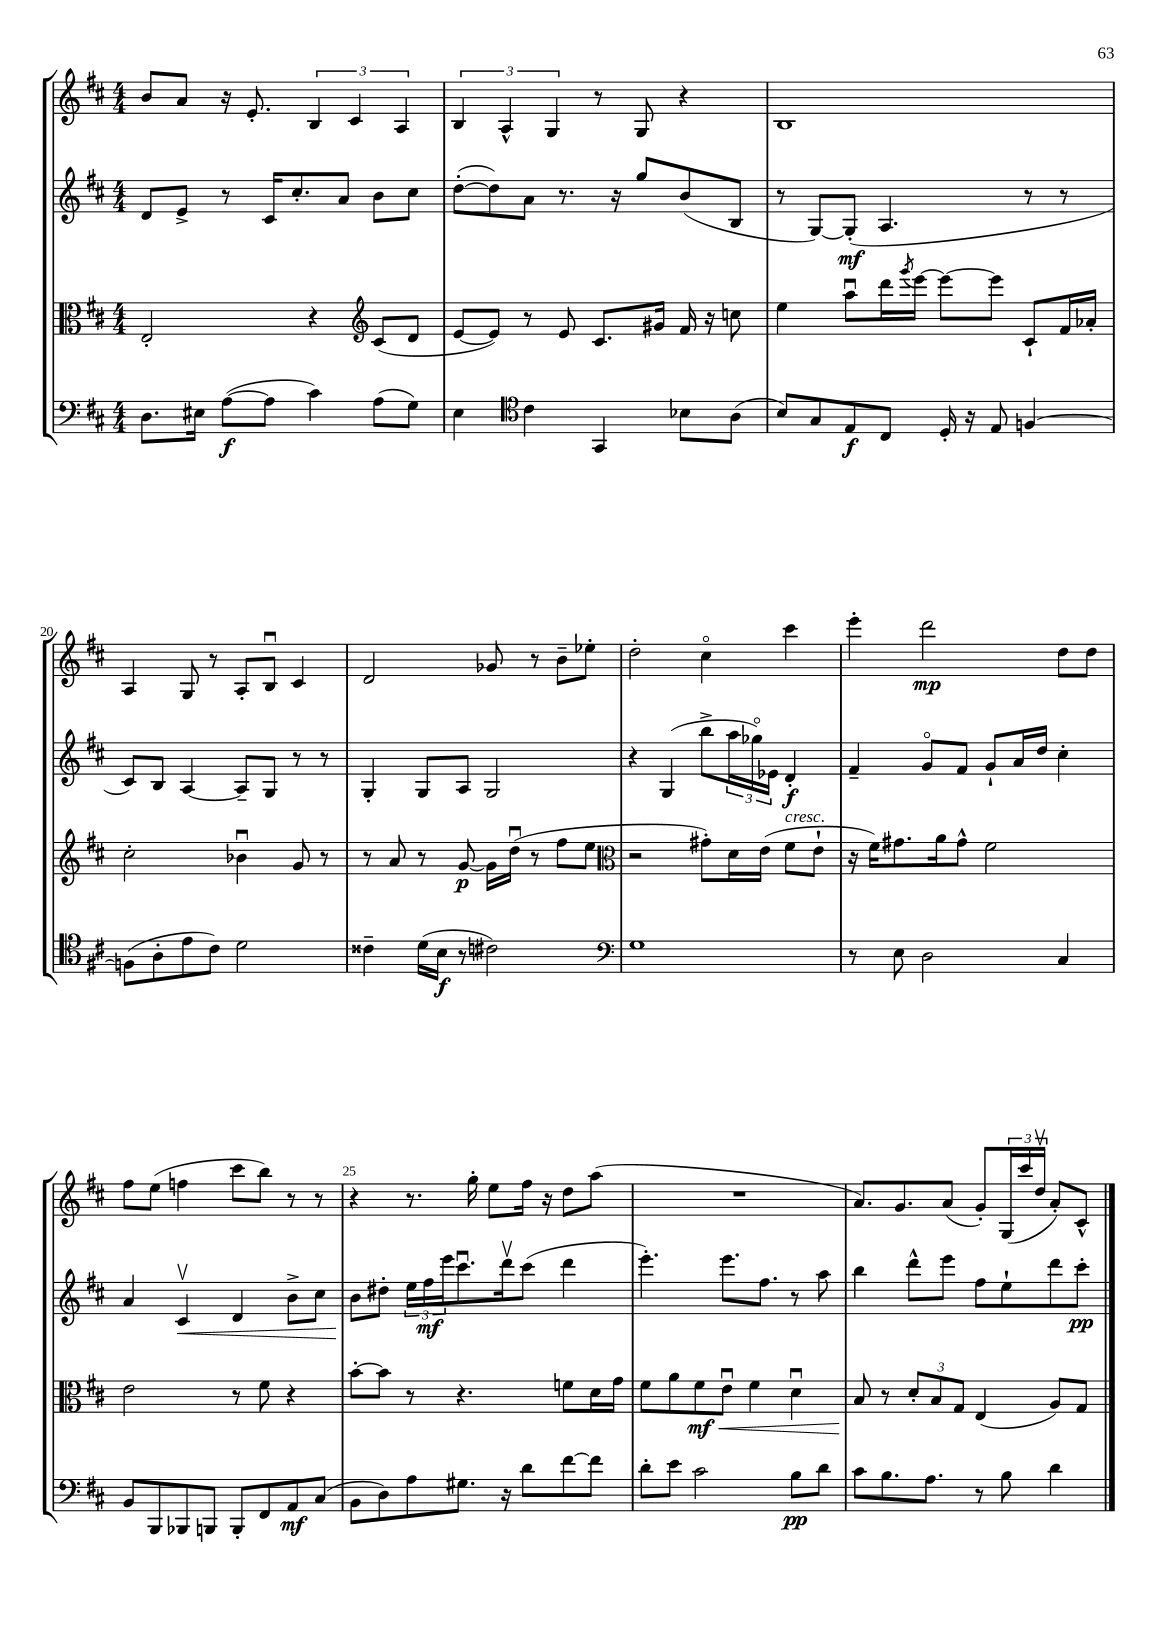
<<
\new StaffGroup <<
\new Staff = "s0" {
    \clef treble \key d \major \numericTimeSignature \time 4/4
    b'8 a'8 r16 e'8.-. \tuplet 3/2 { b4 cis'4 a4 } |
    \tuplet 3/2 { b4 a4-^ g4 } r8 g8 r4 |
    b1 |
    a4 g8 r8 a8-. b8\downbow cis'4 |
    d'2 ges'8 r8 b'8-- ees''8-. |
    d''2-. cis''4\flageolet cis'''4 |
    e'''4-. d'''2\mp d''8 d''8 |
    fis''8 e''8( f''4 cis'''8 b''8) r8 r8 |
    r4 r8. g''16-. e''8 fis''16 r16 d''8 a''8( |
    R1 |
    a'8.) g'8. a'8( g'8-.) \tuplet 3/2 { g16( cis'''16 d''16\upbow } a'8-.) cis'8-^ \bar "|." |
}
\new Staff = "s1" {
    \clef treble \key d \major \numericTimeSignature \time 4/4
    d'8 e'8-> r8 cis'16 cis''8.-. a'8 b'8 cis''8 |
    d''8~-.( d''8) a'8 r8. r16 g''8 b'8( b8 |
    r8 g8~) g8-.\mf( a4. r8 r8 |
    cis'8) b8 a4~ a8-- g8 r8 r8 |
    g4-. g8 a8 g2 |
    r4 g4( b''8-> \tuplet 3/2 { a''16 ges''16\flageolet) ees'16 } d'4-.\f |
    fis'4-- g'8\flageolet fis'8 g'8-! a'16 d''16 cis''4-. |
    a'4 cis'4\upbow\< d'4 b'8-> cis''8 |
    b'8\! dis''8-. \tuplet 3/2 { e''16 fis''16\mf e'''16 } cis'''8.\downbow d'''16\upbow cis'''8( d'''4 |
    e'''4.-.) e'''8. fis''8. r8 a''8 |
    b''4 d'''8-^ e'''8 fis''8 e''8-! d'''8 cis'''8-.\pp \bar "|." |
}
\new Staff = "s2" {
    \clef alto \key d \major \numericTimeSignature \time 4/4
    e2-. r4 \clef treble cis'8( d'8 |
    e'8~ e'8) r8 e'8 cis'8. gis'16 fis'16 r16 c''8 |
    e''4 a''8\downbow d'''16 \acciaccatura { g'''8 } e'''16~ e'''8~ e'''8 cis'8-! fis'16 aes'16-. |
    cis''2-. bes'4\downbow g'8 r8 |
    r8 a'8 r8 g'8~\p g'16 d''16\downbow( r8 fis''8 e''8 |
    \clef alto r2 gis'8-.) d'16 e'16( fis'8^\markup { \italic "cresc." } e'8-! |
    r16 fis'16) gis'8. a'16 gis'8-^ fis'2 |
    e'2 r8 fis'8 r4 |
    b'8~-. b'8 r8 r4. f'8 d'16 g'16 |
    fis'8 a'8 fis'8\mf\< e'8\downbow fis'4 d'4\downbow |
    b8\! r8 \tuplet 3/2 { d'8-. b8 g8 } e4( a8) g8 \bar "|." |
}
\new Staff = "s3" {
    \clef bass \key d \major \numericTimeSignature \time 4/4
    d8. eis16 a8~\f( a8 cis'4) a8( g8) |
    e4 \clef tenor cis'4 g,4 bes8 a8( |
    b8) g8 e8\f cis8 d16-. r16 e8 f4~ |
    f8( a8-. e'8 cis'8) d'2 |
    cisis'4-- d'16( b16\f r8 cis'2) |
    \clef bass g1 |
    r8 e8 d2 cis4 |
    b,8 b,,8 bes,,8 b,,8 b,,8-. fis,8 a,8\mf cis8( |
    b,8 d8) a8 gis8. r16 d'8 fis'8~ fis'8 |
    d'8-. e'8 cis'2 b8\pp d'8 |
    cis'8 b8. a8. r8 b8 d'4 \bar "|." |
}
>>
>>
\layout { \context { \Score currentBarNumber = #17 \override BarNumber.break-visibility = ##(#f #t #t) barNumberVisibility = #(every-nth-bar-number-visible 5) } }
